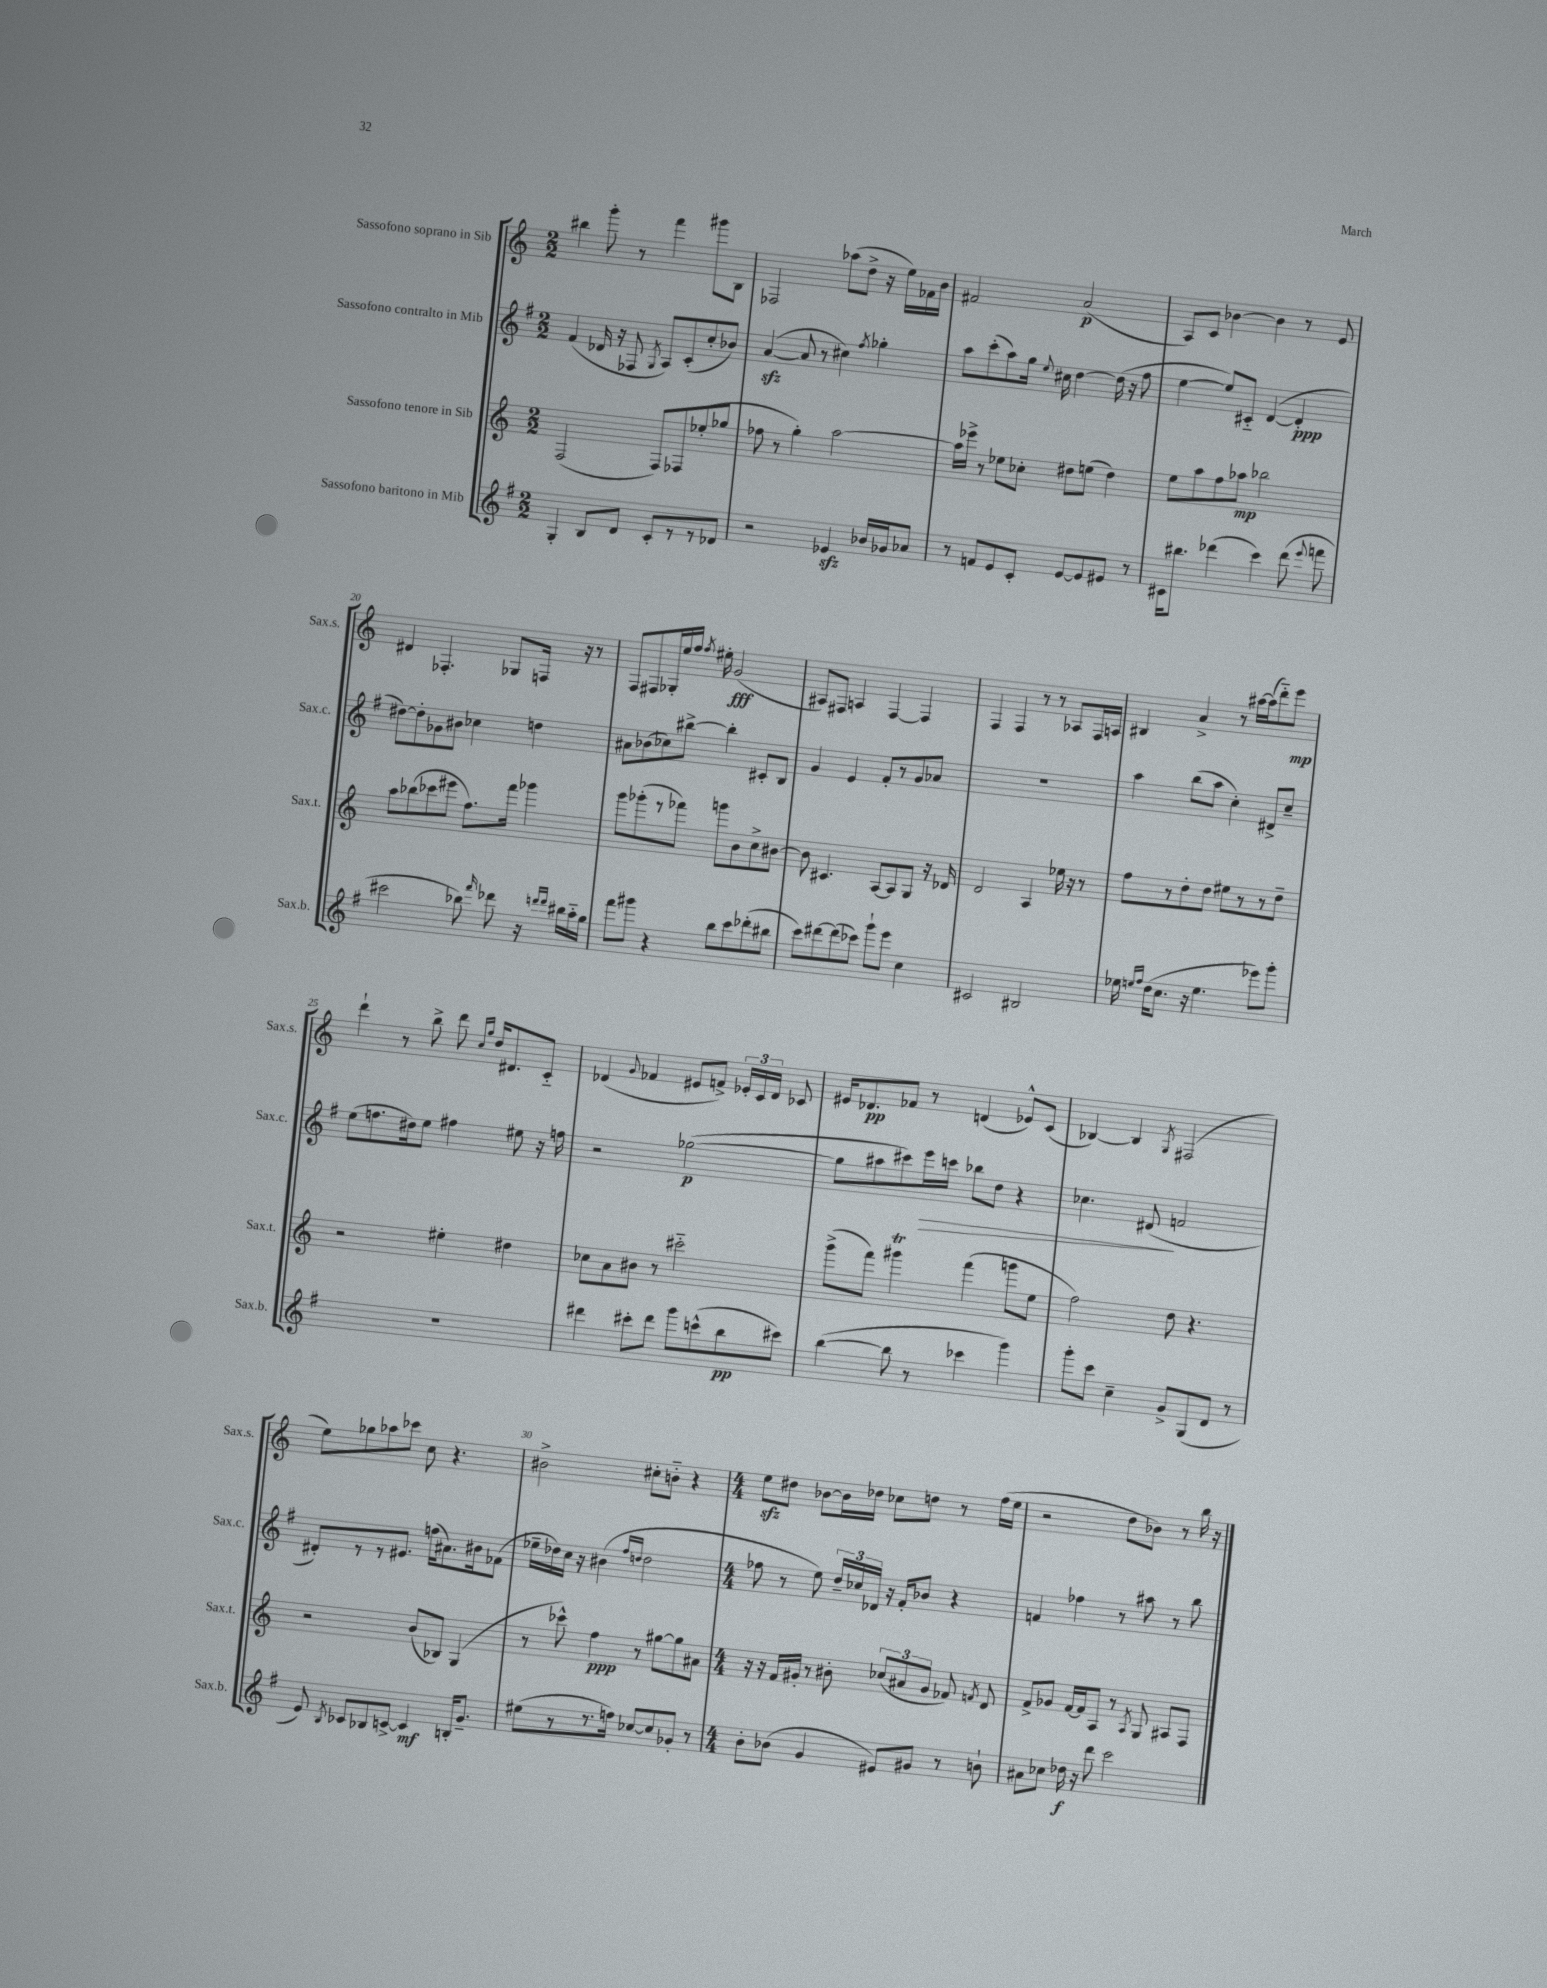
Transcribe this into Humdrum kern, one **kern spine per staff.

**kern	**kern	**kern	**kern
*staff4	*staff3	*staff2	*staff1
*clefG2	*clefG2	*clefG2	*clefG2
*k[f#]	*k[]	*k[f#]	*k[]
*M2/2	*M2/2	*M2/2	*M2/2
4G'	(2F	(4f#	4bb#
8B	.	16d-	8ggg'
.	.	16r	.
8d	.	8F-	8r
.	.	8qG	.
8c'	8F)	8A)	4fff
8r	8F-	(8c'	.
8r	(8ee-'	8cc'	8ggg#
8d-	8gg-	8b-)	8B
=	=	=	=
2r	8ff-	([4a	2F-
.	8r	.	.
.	4gg')	8a]	.
.	.	8r	.
4e-	[2aa	4cc#)	(8aa-
.	.	.	8dd^
.	.	8qff#	.
16b-	.	4gg-'	16r
16g-	.	.	16ee)
8a-	.	.	16f-
.	.	.	16b
=	=	=	=
8r	16aa]	8aa	2f#
.	16eee-^	.	.
8f	8r	(8ccc'	.
8e	8ee-	8aa)	.
8c'	8cc-'	16gg	.
.	.	8qqee	.
.	.	16cc#	.
[8e	8dd#	[4dd	(2a
8e]	(8ee	.	.
8e#	4dd#)	(16dd]	.
.	.	16r	.
8r	.	8ff#	.
=	=	=	=
16c#	8ee	[4ee	8A)
8.bb#	.	.	.
.	8aa	.	8c
(4ddd-	8ff	8ee])	[4b-
.	8aa-	8c#'~	.
4ccc)	2bb-	([4d	4b-]
(8ddd-	.	4d']	8r
8qqeee	.	.	.
8fff	.	.	8e
=	=	=	=
2ccc#	8aa	[8dd#)	4d#
.	(8bb-	8dd#']	.
.	8ccc-	8g-	4.F-'
.	8eee#	8b#	.
8bb-)	8.ff)	4cc-	.
16qqfff#	.	.	.
8ddd-	.	.	8G-
.	16fff	.	.
16r	4ggg-	4dd	16F
16qqddd	.	.	.
16qqddd	.	.	.
16bb#	.	.	16r
16aa'~	.	.	8r
16gg	.	.	.
=	=	=	=
8fff#	8ggg	8a#	8F
8ggg#	(8ggg-'	(8b-	8F#
4r	8r	8cc-)	16G-'
.	.	.	16ee
.	8fff-)	[8bb#^	16ff
.	.	.	8qff
.	.	.	16ee#'
8bb	8ggg	4bb#']	(2g
8ccc	8b	.	.
(8ddd-'	8cc^	8c#'	.
8bb#	[8b#	8B	.
=	=	=	=
8ccc)	8b#]	4g	8A#)
[8ddd#	4.c#	.	8F#
(8ddd#]	.	4e	4A
8ccc-)	.	.	.
8ggg`	[8A	8f#'	[4F#
8eee	8A]	8r	.
4cc	8G	8g	4F#]
.	16r	8a-	.
.	16d-	.	.
=	=	=	=
2c#	2d	1r	4F
.	.	.	4F
2B#	4A	.	8r
.	.	.	8r
.	16ee-	.	8A-
.	16r	.	.
.	8r	.	16F
.	.	.	16A
=	=	=	=
16ee-	8ff	4aa	4B#
16qqee	.	.	.
16qqff#	.	.	.
(16dd	.	.	.
8.cc	8r	.	.
.	8dd'	(8bb	4a^
16r	.	.	.
4.ee	8dd	8aa	.
.	8ee#	4cc')	8r
.	8r	.	[16aa#
.	.	.	(16aa#]
8eee-)	8r	8d#^	8ddd'~)
8ggg'	8dd~	8cc~	8eee
=	=	=	=
1r	2r	(8ee	4ddd`
.	.	8.ff	.
.	.	.	8r
.	.	16dd#)	.
.	.	8ee	8bb^
.	4ee#'	4ff#	8ddd
.	.	.	16qqcc
.	.	.	16qqgg
.	.	.	16dd
.	.	.	8.d#
.	4dd#	8ee#	.
.	.	16r	8c'~
.	.	16ff	.
=	=	=	=
4ddd#	8cc-	2r	(4d-
.	8a	.	.
.	.	.	8qqg
8ccc#'	8b#	.	4f-
8ddd#	8r	.	.
8ggg	2ccc#'~	([2gg-	8e#
(8ccc^^	.	.	8f^)
8bb	.	.	24e-'
.	.	.	24c
.	.	.	24d-
8ccc#)	.	.	8c-
=	=	=	=
([4bb	(8ggg^	8gg-]	16e#
.	.	.	8.d-
.	8fff)	8aa#	.
8bb]	4ggg#	8ccc#)	8f-
8r	.	16eee	8r
.	.	16ccc	.
4ccc-	(4fff	8bb-	(4d
.	.	8dd	.
4ggg)	8ggg	4r	8e-^^)
.	8ee	.	(8c
=	=	=	=
8ggg'	2ff)	4.cc-	[4B-)
8ccc	.	.	.
4cc~	.	.	4B-]
.	.	(8d#	.
.	.	.	8qG
8g^	8dd	2f	(2F#
(8G	4.r	.	.
8d	.	.	.
8r	.	.	.
=	=	=	=
8e)	2r	8d#')	8ee)
8qB	.	.	.
8c-	.	8r	8gg-
8B-	.	8r	8aa-
[8c^	.	8.e#	8ccc-
4c]	(8b	.	8cc
.	.	(16ff	.
.	8B-)	8.a#)	4.r
16B'	(4G	.	.
8.g~	.	16b#	.
.	.	(8f-	.
=	=	=	=
(8ee#	8r	16ee-~	2b#^
.	.	16dd-)	.
8r	8ccc-^^)	16cc	.
.	.	16r	.
8.r	4ff	(4b#	.
16ff)	.	.	.
.	.	16qqff#	.
.	.	16qqdd	.
[8cc-	8r	2dd	8cc#'
8cc-]	[8gg#	.	8b'~
8g-'	8gg#]	.	4r
8r	8a#	.	.
=	=	=	=
*M4/4	*M4/4	*M4/4	*M4/4
8b'	16r	8ff-	8ee
.	16r	.	.
(8b-	16f	8r	8dd#
.	16g#'	.	.
4g	8r	8ee)	[8b-
.	8b#'	24dd~	16b-]
.	.	24cc-	.
.	.	.	16dd-
.	.	24d-	.
8e#)	(12cc-	16r	8cc-
.	.	16f#'	.
.	12a#	.	.
8g#	.	8b-	8dd
.	12g#	.	.
8r	8f-)	4r	8r
.	8qf	.	.
8b`	8d	.	(16ff
.	.	.	16ee
=	=	=	=
8a#	8f^	4f	2r
8cc-	8g-	.	.
16dd-	[16f	4ff-	.
16r	16f]	.	.
8ddd	8A	.	.
2ccc	8r	8r	8dd
.	8qA	.	.
.	8G	8aa#	8b-)
.	8A#	8r	8r
.	8F	8bb	16bb
.	.	.	16r
==	==	==	==
*-	*-	*-	*-
